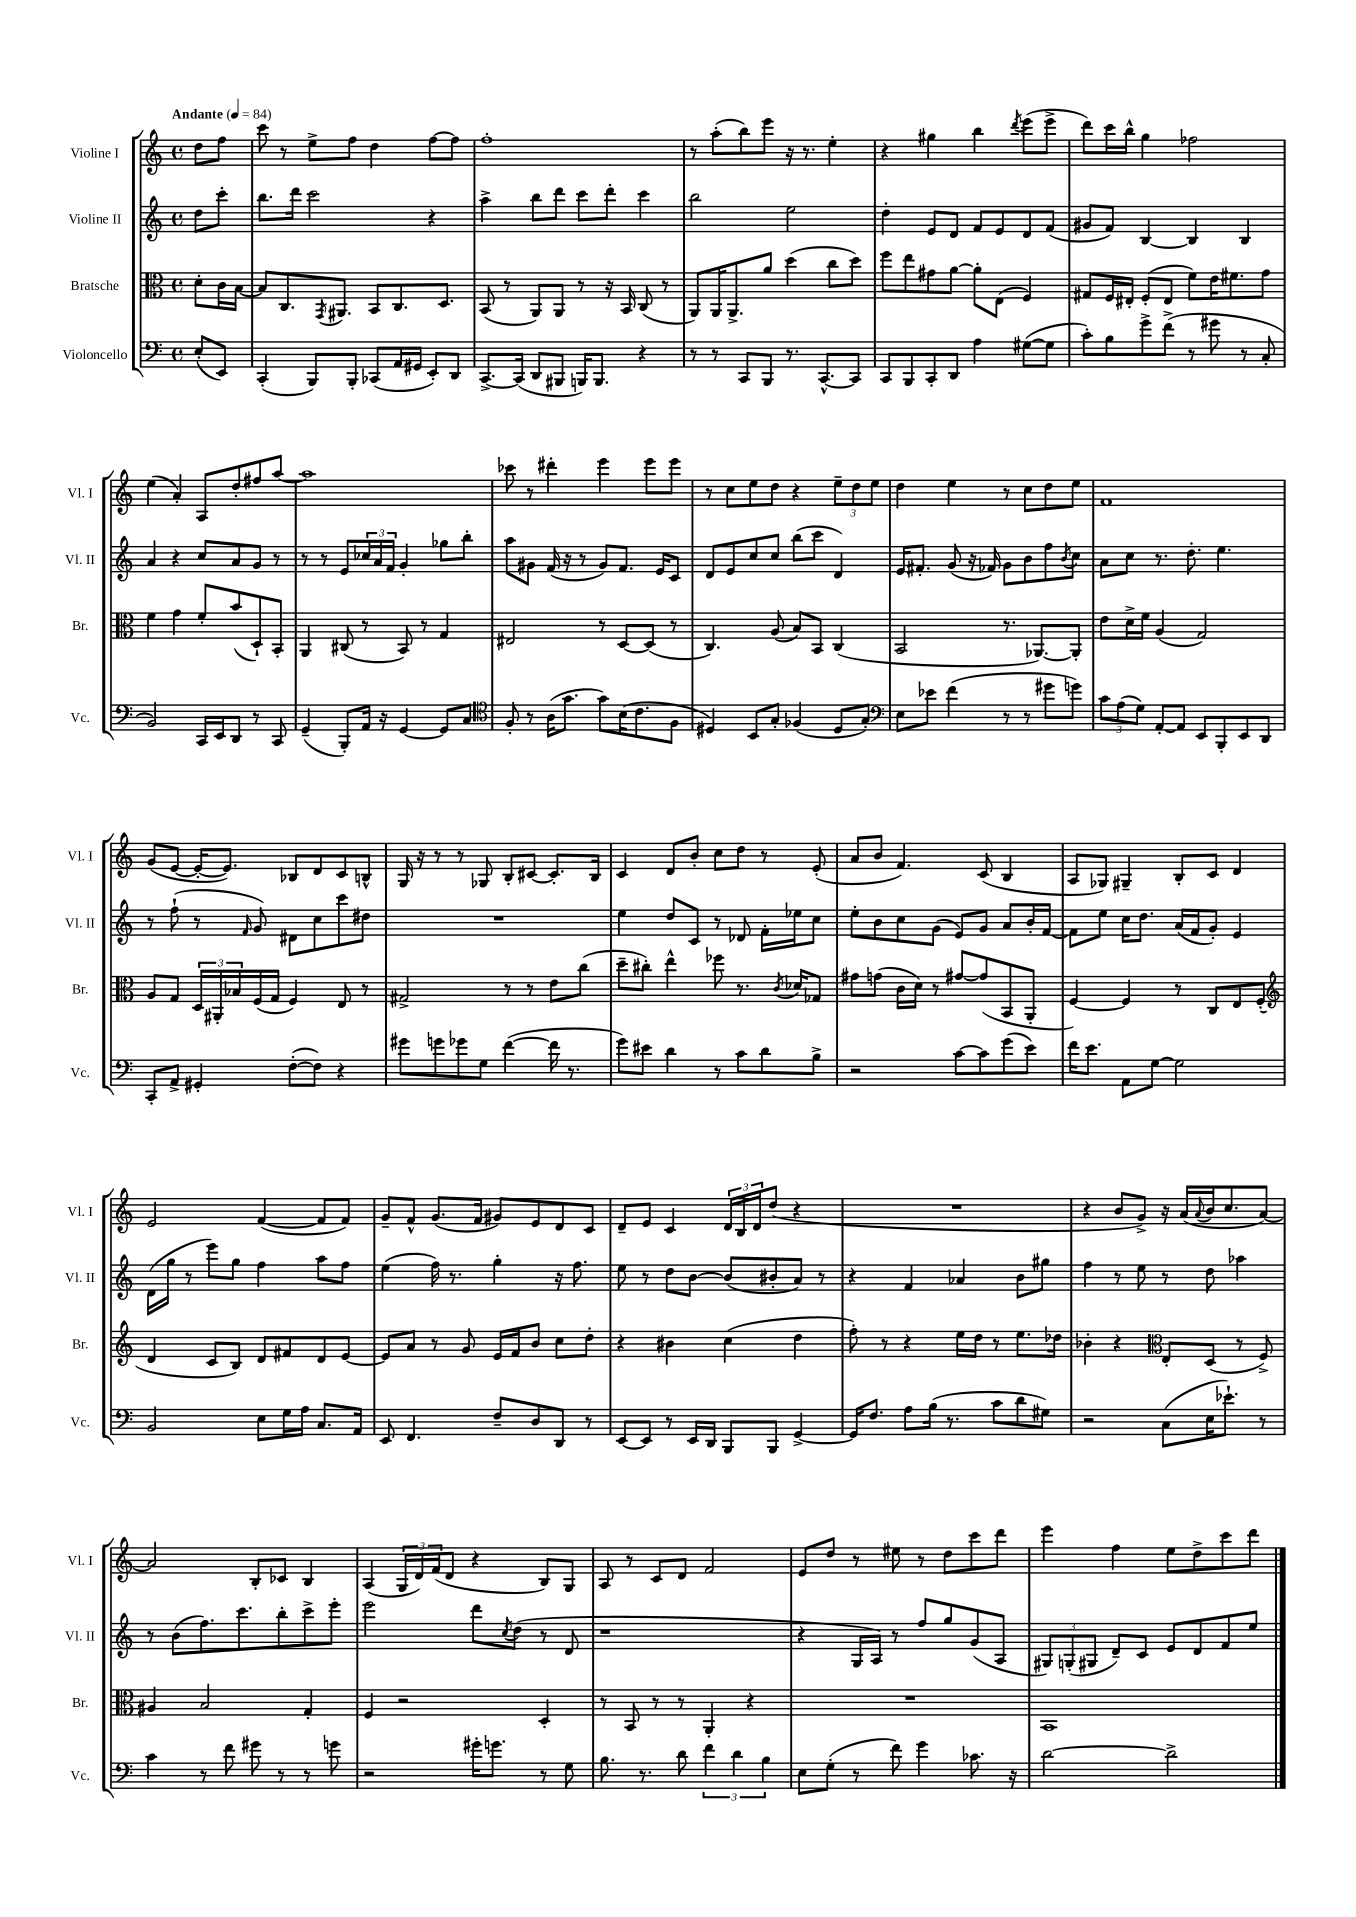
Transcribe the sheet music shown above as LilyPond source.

<<
\new StaffGroup <<
\new Staff = "s0" \with { instrumentName = "Violine I" shortInstrumentName = "Vl. I" } {
    \clef treble \key c \major \defaultTimeSignature \time 4/4 \partial 4 \tempo "Andante" 4 = 84
    d''8 f''8 |
    c'''8 r8 e''8-> f''8 d''4 f''8~ f''8 |
    f''1-. |
    r8 a''8-.( b''8) e'''8 r16 r8. e''4-. |
    r4 gis''4 b''4 \acciaccatura { d'''8 } e'''8( e'''8-> |
    d'''8) c'''16 b''16-^ g''4 fes''2 |
    e''4( a'4-.) a8 d''8-. fis''8 a''8~ |
    a''1 |
    ces'''8 r8 dis'''4-. e'''4 e'''8 e'''8 |
    r8 c''8 e''8 d''8 r4 \tuplet 3/2 { e''8-- d''8 e''8 } |
    d''4 e''4 r8 c''8 d''8 e''8 |
    f'1 |
    g'8( e'8~ e'16~-. e'8.) bes8 d'8 c'8 b8-^ |
    g16 r16 r8 r8 ges8 b8-. cis'8~ cis'8.-. b16 |
    c'4 d'8 b'8-. c''8 d''8 r8 e'8-.( |
    a'8 b'8 f'4.) c'8( b4 |
    a8 ges8) gis4-- b8-. c'8 d'4 |
    e'2 f'4~( f'8 f'8) |
    g'8-- f'8-^ g'8.( f'16 gis'8) e'8 d'8 c'8 |
    d'8-- e'8 c'4 \tuplet 3/2 { d'16 b16 d'16 } d''8( r4 |
    R1 |
    r4 b'8 g'8->) r16 a'16( \appoggiatura { a'8 } b'16 c''8. a'8~) |
    a'2 b8-. ces'8 b4 |
    a4( \tuplet 3/2 { g16 d'16) f'16( } d'8 r4 b8) g8 |
    a8 r8 c'8 d'8 f'2 |
    e'8 d''8 r8 eis''8 r8 d''8 c'''8 d'''8 |
    e'''4 f''4 e''8 d''8-> c'''8 d'''8 \bar "|." |
}
\new Staff = "s1" \with { instrumentName = "Violine II" shortInstrumentName = "Vl. II" } {
    \clef treble \key c \major \defaultTimeSignature \time 4/4 \partial 4
    d''8 c'''8-. |
    b''8. d'''16 c'''2 r4 |
    a''4-> b''8 d'''8 c'''8 d'''8-. c'''4 |
    b''2 e''2 |
    d''4-. e'8 d'8 f'8 e'8 d'8 f'8( |
    gis'8 f'8) b4~ b4 b4 |
    a'4 r4 c''8 a'8 g'8 r8 |
    r8 r8 e'8 \tuplet 3/2 { ces''16 a'16 f'16 } g'4-. ges''8 b''8-. |
    a''8 gis'8 f'16( r16 r8 gis'8) f'8. e'16 c'8 |
    d'8 e'8 c''8 c''8 b''8( c'''8 d'4) |
    e'16 fis'8.-. g'8( r16 fes'16) g'8 b'8 f''8 \acciaccatura { b'8 } c''8 |
    a'8 c''8 r8. d''8.-. e''4. |
    r8 f''8-!( r8 \grace { f'16 } g'8) dis'8 c''8 c'''8 dis''8 |
    R1 |
    e''4 d''8 c'8 r8 des'8 f'16-. ees''16 c''8 |
    e''8-. b'8 c''8 g'8( e'8) g'8 a'8 b'16-. f'16~ |
    f'8 e''8 c''16 d''8. a'16( f'16 g'8-.) e'4 |
    d'16( g''16 r8 e'''8) g''8 f''4 a''8 f''8 |
    e''4( f''16) r8. g''4-. r16 f''8. |
    e''8 r8 d''8 b'8~ b'8( bis'8-. a'8) r8 |
    r4 f'4 aes'4 b'8 gis''8 |
    f''4 r8 e''8 r8 d''8 aes''4 |
    r8 b'8( f''8.) c'''8. b''8-. c'''8-> e'''8-. |
    e'''2 d'''8 \acciaccatura { c''8 } d''8( r8 d'8 |
    r1 |
    r4 g16 a16) r8 f''8 g''8 g'8( a8 |
    \tuplet 3/2 { gis8) g8-.( gis8 } d'8--) c'8 e'8 d'8 f'8 e''8 \bar "|." |
}
\new Staff = "s2" \with { instrumentName = "Bratsche" shortInstrumentName = "Br." } {
    \clef alto \key c \major \defaultTimeSignature \time 4/4 \partial 4
    d'8-. c'16 b16~ |
    b8 c8. \acciaccatura { g,8 } ais,8. b,8 c8. d8. |
    b,8( r8 a,8) a,8 r8 r16 b,16 c8( r8 |
    a,8) a,16 a,8.-> a'8 d''4( c''8 d''8) |
    f''8 e''8 gis'8 a'8~ a'8-. e8( f4) |
    gis8 f16 eis16-. f8-.( eis8 f'8) e'16 fis'8. g'8 |
    f'4 g'4 f'8-. b'8( d8-!) b,8-. |
    a,4 cis8( r8 b,8) r8 g4 |
    eis2 r8 d8~ d8( r8 |
    c4.) a8( b8) b,8 c4( |
    b,2 r8. aes,8.~) aes,8-. |
    e'8 d'16-> f'16 a4( g2) |
    a8 g8 \tuplet 3/2 { d16 ais,16-. bes16 } f16( g16 f4) e8 r8 |
    gis2-> r8 r8 e'8 c''8( |
    d''8-- cis''8-.) e''4-^ fes''8 r8. \acciaccatura { c'8 } des'16 ges8 |
    gis'8 g'8( c'16 d'16) r8 gis'8~ gis'8( b,8 a,8-. |
    f4~) f4 r8 c8 e8 f8-.( |
    \clef treble d'4 c'8 b8) d'8 fis'8 d'8 e'8~ |
    e'8 a'8 r8 g'8 e'16 f'16 b'8 c''8 d''8-. |
    r4 bis'4 c''4( d''4 |
    f''8-.) r8 r4 e''16 d''16 r8 e''8. des''16 |
    bes'4-. r4 \clef alto e8-. d8( r8 f8->) |
    ais4 b2 g4-. |
    f4 r2 d4-. |
    r8 b,8 r8 r8 a,4-. r4 |
    R1 |
    b,1 \bar "|." |
}
\new Staff = "s3" \with { instrumentName = "Violoncello" shortInstrumentName = "Vc." } {
    \clef bass \key c \major \defaultTimeSignature \time 4/4 \partial 4
    e8-.( e,8) |
    c,4-.( b,,8) b,,8-. ces,8( a,16 gis,16 e,8-.) d,8 |
    c,8.~-> c,16( d,8 bis,,8 b,,16) b,,8. r4 |
    r8 r8 c,8 b,,8 r8. c,8.~-^ c,8 |
    c,8 b,,8 c,8-. d,8 a4 gis8~( gis8 |
    c'8-.) b8 g'8-> f'8->( r8 gis'8 r8 c8-. |
    b,2) c,16 e,16 d,8 r8 c,8 |
    g,4--( b,,8-.) a,16 r16 g,4~ g,8 c8 |
    \clef tenor f8-. r8 a16( g'8. g'8) b16( c'8. f8 |
    dis4) b,8 g8-. fes4( dis8 g8-.) |
    \clef bass e8 ees'8 f'4( r8 r8 gis'8 g'8) |
    \tuplet 3/2 { c'8 a8( g8) } a,8~-. a,8 e,8 b,,8-. e,8 d,8 |
    c,8-. a,8-> gis,4-. f8~-.( f8) r4 |
    gis'8 g'8 ges'8 g8 f'4~( f'16 r8. |
    g'8) eis'8 d'4 r8 c'8 d'8 b8-> |
    r2 c'8~ c'8 g'8( e'8) |
    f'16 e'8. a,8 g8~ g2 |
    b,2 e8 g16 a16 c8. a,16 |
    e,8 f,4. f8-- d8 d,8 r8 |
    e,8~ e,8 r8 e,16 d,16 b,,8 b,,8 g,4~-> |
    g,16 f8. a8 b16( r8. c'8 d'8 gis8) |
    r2 c8( e16 ees'8.-!) r8 |
    c'4 r8 f'8 gis'8 r8 r8 g'8 |
    r2 gis'16-. g'8. r8 g8 |
    b8. r8. d'8 \tuplet 3/2 { f'4 d'4 b4 } |
    e8 g8-.( r8 f'8) g'4 ces'8. r16 |
    d'2~ d'2-> \bar "|." |
}
>>
>>
\layout { \context { \Score \remove "Bar_number_engraver" } }
